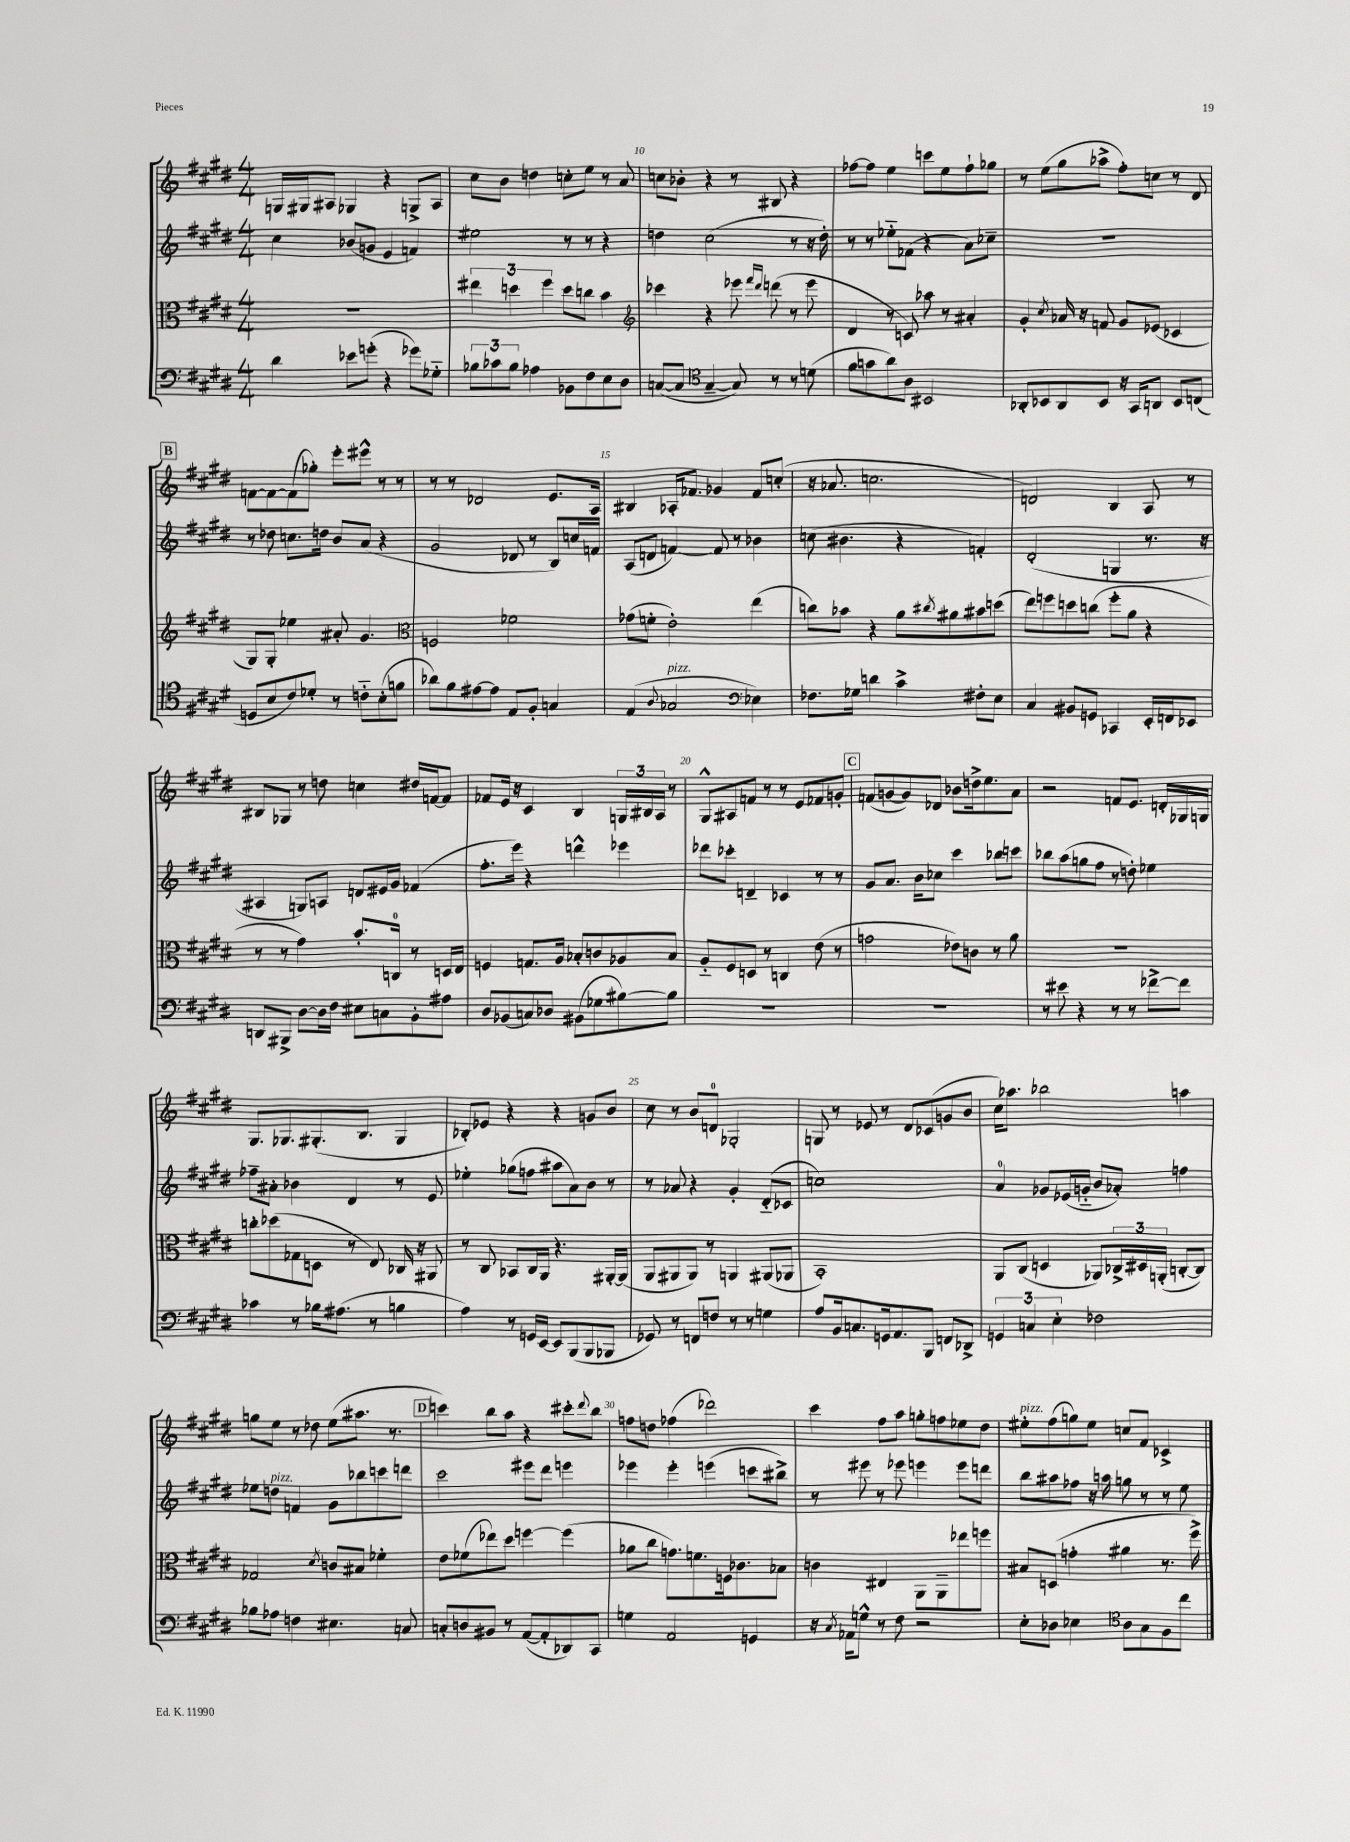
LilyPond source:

<<
\new StaffGroup <<
\new Staff = "s0" {
    \clef treble \key e \major \numericTimeSignature \time 4/4
    g16 gis16 ais8 ges4 r4 g8-> ais8 |
    cis''8 b'8 d''4 c''8-. e''8 r8 a'8 |
    c''8 bes'8-. r4 r8 bis8 r4 |
    fes''8~ fes''8 e''4 c'''8 e''8 fes''8-! ges''8 |
    r8 e''8( gis''8 aes''8-> fis''8-.) c''8 r8 dis'8 |
    \mark \markup { \box "B" } f'8~ f'8~ f'8( ges''8-.) e'''8-. eis'''8-^ r8 r8 |
    r8 r8 des'2 e'8. a16 |
    bis4 aes16-. fes'8. ges'4 fes'8 c''8-.( |
    r16 aes'8. c''2. |
    d'2) b4 a8 r8 |
    bis8 ges8 r8 d''8 c''4 dis''16 f'16~ f'8 |
    fes'8 e'16 r16 cis'4 b4 \tuplet 3/2 { g16 bis16 a16 } r8 |
    gis8-^ ais8 f'8 r8 r8 e'8 fes'8 g'8-. |
    \mark \markup { \box "C" } f'8( g'8~ g'8) des'8 bes'8 d''16-> e''8. a'8 |
    r2 f'8 e'8. d'16-. ges16 g16 |
    gis8. ges8. gis8.-.( b8. gis4 |
    bes8-.) ees'8 r4 r4 g'8 b'8 |
    cis''8 r8 b'8 d'8-0 ges2-. |
    g8 r8 ees'8 r8 dis'8 ces'8( g'8 b'8 |
    cis''16) aes''8. bes''2 a''4 |
    g''8 e''8 r8 des''8 e''8( ais''8. r8. |
    \mark \markup { \box "D" } c'''4) b''8 a''8 r4 cis'''8-. \appoggiatura { dis'''8 } b''8 |
    f''8 d''8 fes''4( des'''2) |
    cis'''4 fis''8 a''8 g''8-. f''8 ees''8 dis''8 |
    eis''8-.^\markup { \italic "pizz." } fis''8( g''8) eis''8 c''8 fis'8 ces'4-> \bar "|." |
}
\new Staff = "s1" {
    \clef treble \key e \major \numericTimeSignature \time 4/4
    cis''4 bes'8( g'8 e'4 f'4) |
    eis''2 r8 r8 r4 |
    d''4 cis''2( r8 r16 d''16-.) |
    r8 r8 ees''8-_ fes'8( r4 a'8) ces''8-- |
    R1 |
    \mark \markup { \box "B" } r8 des''8 c''8. d''16 b'8 a'8( r4 |
    gis'2 des'8 r8 b8) c''16 f'16 |
    a8( d'8 f'4~) f'8 r8 bes'4 |
    c''8( bis'4. r4 f'4-.) |
    dis'2-.( g4 r8. r16 |
    ais4 g8) a8 d'8 eis'16 gis'16 fes'4( |
    fis''8.-. e'''16) r4 d'''4-^ ees'''4 |
    des'''8 ces'''8-. d'4-- ces'4 r8 r8 |
    \mark \markup { \box "C" } gis'8 a'8. b'16 ces''8 cis'''4 bes''8 c'''8 |
    bes''8 a''8( g''8 fis''8 r8 d''8-.) ees''4 |
    fes''8-- ais'8-. bes'4 dis'4 r8 e'8 |
    ees''4-. ges''8( f''8 ais''8 a'8) b'8 r8 |
    r8 aes'8 r4 gis'4-. dis'8-_( ces'8 |
    c''1) |
    a'4-0 ges'8 ees'16( g'16-_ b'8 aes'8-.) f''4 |
    ees''8 d''8^\markup { \italic "pizz." } f'4 gis'8 bes''8 c'''8 d'''8 |
    \mark \markup { \box "D" } cis'''2 eis'''8 dis'''8 e'''4 |
    ees'''4 ees'''4-. e'''4( c'''8 bis''8->) |
    r8 eis'''8 r8 ees'''8 e'''4 e'''8 d'''8 |
    b''8 ais''8 fes''8 r16 a''16 g''8 r8 r8 e''8 \bar "|." |
}
\new Staff = "s2" {
    \clef alto \key e \major \numericTimeSignature \time 4/4
    R1 |
    \tuplet 3/2 { eis''4 d''4 fis''4 } d''8 c''8 b'4 |
    \clef treble ces'''4 r4 ees'''8 \grace { fis'''16 dis'''16 } d'''8( r8 ees'''8 |
    dis'4 r8 c'8) aes''8 r8 ais'4-. |
    gis'4-. \acciaccatura { cis''8 } aes'16 r16 f'8 gis'8 ees'8( ces'4 |
    \mark \markup { \box "B" } gis8) gis8-. ees''4 ais'8-. gis'4. |
    \clef alto f2 fes'2 |
    ges'8( f'8-. e'2-.) e''4( |
    c''8) bes'8 r4 a'8 \acciaccatura { cis''8 } ais'8 bis'8 d''8( |
    e''8) f''8 d''8 c''8( f''8-. a'8 r4 |
    r8 r8 gis'4) b'8.-. c16-0 r8 d16 e16 |
    f4 g8. a16 bes8-. c'8 aes8 bes8 |
    a8-_ fis8 d8 r8 c4 e'8( r8 |
    \mark \markup { \box "C" } g'2 ees'8) c'8 r8 a'8 |
    R1 |
    c''8-. des''8( ges8 d8 r8 e8) ces16 r16 ais,8 |
    r8 cis8 bes,8 cis16 a,16 r4. ais,16~-. ais,16( |
    a,8 ais,8 ais,8) r8 a,4 ais,8( aes,8 |
    b,1-.) |
    a,8 cis8( d4 aes,8) \tuplet 3/2 { ces16-> dis16 a,16-.( } c8~-. c8) |
    ges2 \acciaccatura { dis'8 } c'8 bis8 fes'4-. |
    \mark \markup { \box "D" } e'8 fes'8( ees''8) dis''8 f''4~ f''4( |
    aes'8 cis''8 g'8.) f'8. f16 ces'8. bes8 |
    c'4 eis4 a,8 a,8-- ees''8 f''8 |
    bis8 d8( g'4-. ais'4 r8. fis''16->) \bar "|." |
}
\new Staff = "s3" {
    \clef bass \key e \major \numericTimeSignature \time 4/4
    dis'4 ees'8 g'8-.( r4 ges'8) ges8-_ |
    \tuplet 3/2 { bes8 ces'8 bes8 } aes4 bes,8 fis8 e8 dis8 |
    c8~( c8 \clef tenor gis4~-- gis8) r8 r8 d'8( |
    fis'8 g'8 a'8) a8 bis,2 |
    aes,8-. bes,8 aes,8 bes,8 r16 gis,16 a,8 bes,8 c8( |
    \mark \markup { \box "B" } d8 b8 cis'8) des'8-. r8 c'8-_ b8-.( f'8 |
    aes'8) fis'8 eis'8~ eis'8 e8 fis8-. g4 |
    e4( \appoggiatura { a8 } ges2^\markup { \italic "pizz." } \clef bass ees4) |
    fes8. ges16 d'4 cis'4-> fis8-. e8 |
    cis4 bis,8 g,8 ces,4 e,16-. f,16 ees,8 |
    d,8 bis,,8-> dis8~ dis16 fis16 eis8 c8 b,8-. ais8 |
    dis8 bes,8( c8) des8 bis,8( ges8 bis8~) bis8 |
    R1 |
    \mark \markup { \box "C" } R1 |
    r8 eis'8 r4 r8 r8 fes'8~-> fes'8 |
    ces'4 r8 bes16 ais8.( r8 b4 |
    a4) r8 g,16 e,16~ e,8 b,,8( b,,8 bes,,8 |
    ges,8) r8 f,8 f8 r8 r8 g4 |
    a8 b,16 c8. g,16 a,8. b,,8 f,8 des,8-> |
    \tuplet 3/2 { g,4 c4 e4-. } fes2 |
    bes8 aes8 f4 eis4. c8 |
    \mark \markup { \box "D" } c8-. d8 bis,8 r8 a,8~( a,8-. des,8) cis,8 |
    g4 a,2 g,4 |
    r16 \acciaccatura { cis8 } aes,16 g8-^ r8 fis8 r2 |
    e8-. des8 ees4 \clef tenor a8 gis8 fis8 cis''8 \bar "|." |
}
>>
>>
\layout { \context { \Score currentBarNumber = #8 \override BarNumber.break-visibility = ##(#f #t #t) barNumberVisibility = #(every-nth-bar-number-visible 5) } }
